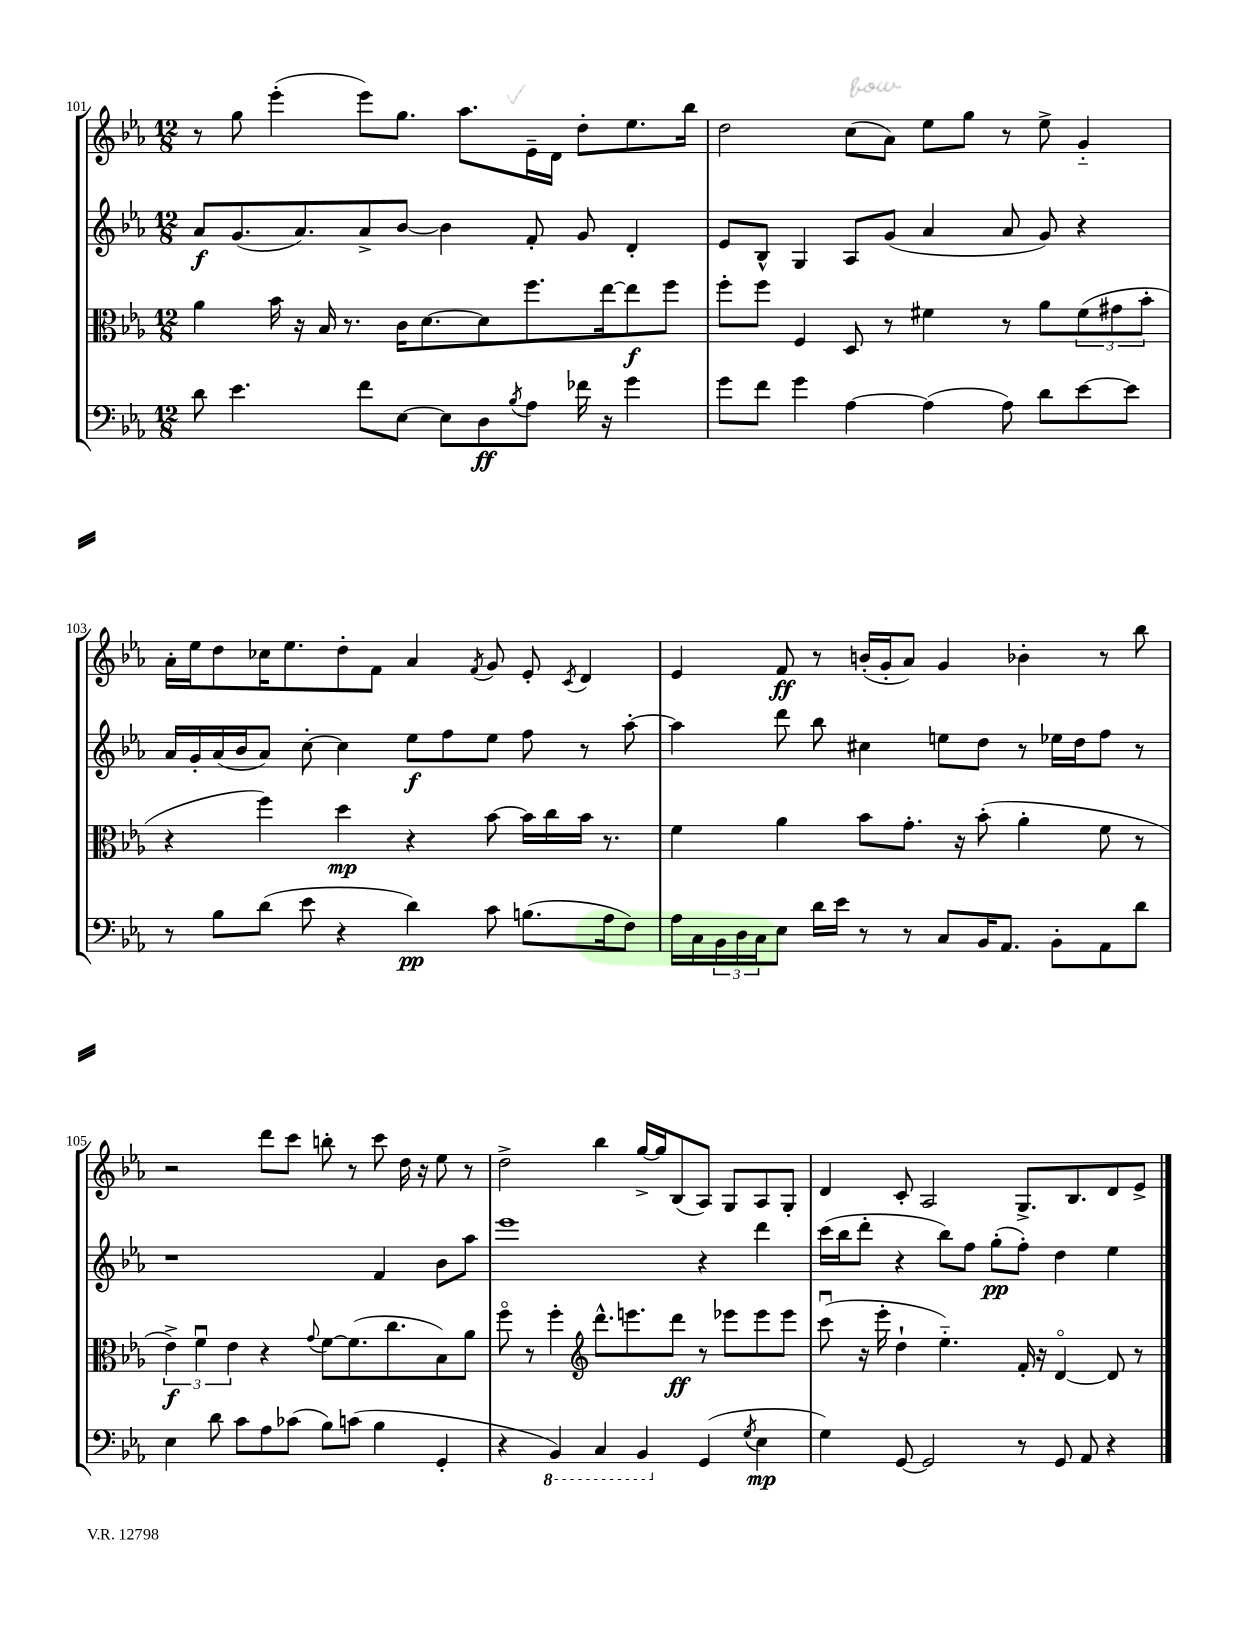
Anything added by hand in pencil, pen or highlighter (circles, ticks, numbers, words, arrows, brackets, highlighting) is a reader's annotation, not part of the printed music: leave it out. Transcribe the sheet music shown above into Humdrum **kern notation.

**kern	**dynam	**kern	**dynam	**kern	**dynam	**kern	**dynam
*part4	*part4	*part3	*part3	*part2	*part2	*part1	*part1
*staff4	*staff4	*staff3	*staff3	*staff2	*staff2	*staff1	*staff1
*clefF4	*	*clefC3	*	*clefG2	*	*clefG2	*
*k[b-e-a-]	*	*k[b-e-a-]	*	*k[b-e-a-]	*	*k[b-e-a-]	*
*M12/8	*	*M12/8	*	*M12/8	*	*M12/8	*
=101	=101	=101	=101	=101	=101	=101	=101
8d\	.	4a-\	.	8a-/L	f	8r	.
4.e-\	.	.	.	(8.g/	.	8gg\	.
.	.	16b-\	.	.	.	(4eee-'\	.
.	.	16r	.	8.a-/)	.	.	.
.	.	16B-/	.	.	.	.	.
.	.	8.r	.	.	.	.	.
8f\L	.	.	.	8a-^/	.	8eee-\L)	.
[8E-\J	.	16c\KL	.	[8b-/J	.	8.gg\J	.
.	.	[8.d\	.	.	.	.	.
8E-\L]	.	.	.	4b-\]	.	.	.
.	.	.	.	.	.	8.aa-\L	.
8D\	ff	8d\]	.	.	.	.	.
8qB-/	.	.	.	.	.	.	.
8A-\J	.	8.ff\	.	8f'/	.	16e-~\L	.
.	.	.	.	.	.	16d\JJ	.
16f-X\	.	.	.	8g/	.	8dd'\L	.
16r	.	[16ee-\k	.	.	.	.	.
4g\	.	8ee-\]	f	4d'/	.	8.ee-\	.
.	.	8ff\J	.	.	.	.	.
.	.	.	.	.	.	16bb-\Jk	.
=102	=102	=102	=102	=102	=102	=102	=102
8g\L	.	8ff'\L	.	8e-/L	.	2dd\	.
8f\J	.	8ff\J	.	8B-^^/J	.	.	.
4g\	.	4F/	.	4G/	.	.	.
[4A-\	.	8D/	.	8A-/L	.	(8cc\L	.
.	.	8r	.	(8g/J	.	8a-\J)	.
(4A-\]	.	4f#X\	.	4a-/	.	8ee-\L	.
.	.	.	.	.	.	8gg\J	.
8A-\)	.	8r	.	8a-/	.	8r	.
8d\L	.	8a-\L	.	8g/)	.	8ee-^\	.
[8e-\	.	(12f#\	.	4r	.	4g/	.
.	.	12g#X\	.	.	.	.	.
8e-\J]	.	.	.	.	.	.	.
.	.	12b-'\J	.	.	.	.	.
!!LO:LB:g=z
=103	=103	=103	=103	=103	=103	=103	=103
8r	.	4r	.	16a-/LL	.	16a-'\LL	.
.	.	.	.	16g'/	.	16ee-\J	.
8B-\L	.	.	.	(16a-/	.	8dd\	.
.	.	.	.	16b-/J	.	.	.
(8d\J	.	4ff\)	.	8a-/J)	.	16cc-X\K	.
.	.	.	.	.	.	8.ee-\	.
8e-\	.	.	.	[8cc'\	.	.	.
4r	.	4dd\	mp	4cc\]	.	8dd'\	.
.	.	.	.	.	.	8f\J	.
4d\)	pp	4r	.	8ee-\L	f	4a-/	.
.	.	.	.	8ff\	.	.	.
.	.	.	.	.	.	8qf/	.
8c\	.	[8b-\	.	8ee-\J	.	8g/	.
(8.Bn\L	.	16b-\LL]	.	8ff\	.	8e-'/	.
.	.	16cc\	.	.	.	.	.
.	.	.	.	.	.	8qc/	.
.	.	16b-\JJ	.	8r	.	4d/	.
16A-\k	.	8.r	.	.	.	.	.
8F\J)	.	.	.	[8aa-'\	.	.	.
=104	=104	=104	=104	=104	=104	=104	=104
16A-\LL	.	4f\	.	4aa-\]	.	4e-/	.
16C\	.	.	.	.	.	.	.
24BB-\	.	.	.	.	.	.	.
24D\	.	.	.	.	.	.	.
24C\J	.	.	.	.	.	.	.
8E-\J	.	4a-\	.	8ddd\	.	8f/	ff
16d\LL	.	.	.	8bb-\	.	8r	.
16e-\JJ	.	.	.	.	.	.	.
8r	.	8b-\L	.	4cc#X\	.	(16bn'/LL	.
.	.	.	.	.	.	16g'/J	.
8r	.	8.g'\J	.	.	.	8a-/J)	.
8C/L	.	.	.	8een\L	.	4g/	.
.	.	16r	.	.	.	.	.
16BB-/K	.	(8b-'\	.	8dd\J	.	.	.
8.AA-/J	.	.	.	.	.	.	.
.	.	4a-'\	.	8r	.	4b-X'\	.
8BB-'\L	.	.	.	16ee-X\LL	.	.	.
.	.	.	.	16dd\J	.	.	.
8AA-\	.	8f\	.	8ff\J	.	8r	.
8d\J	.	8r	.	8r	.	8bb-\	.
!!LO:LB:g=z
=105	=105	=105	=105	=105	=105	=105	=105
4E-\	.	6e-^\)	f	1r	.	2r	.
.	.	6fu\	.	.	.	.	.
8d\	.	.	.	.	.	.	.
.	.	6e-\	.	.	.	.	.
8c\L	.	.	.	.	.	.	.
8A-\	.	4r	.	.	.	8ddd\L	.
(8c-X\J	.	.	.	.	.	8ccc\J	.
.	.	8qqg/	.	.	.	.	.
8B-\L)	.	[8f\L	.	.	.	8bbn'\	.
(8cn\J	.	(8.f\]	.	.	.	8r	.
4B-\	.	.	.	4f/	.	8ccc\	.
.	.	8.cc\	.	.	.	.	.
.	.	.	.	.	.	16dd\	.
.	.	.	.	.	.	16r	.
4GG'/	.	8B-\)	.	8b-\L	.	8ee-\	.
.	.	8a-\J	.	8aa-\J	.	8r	.
=106	=106	=106	=106	=106	=106	=106	=106
4r	.	8ff\	.	1eee-	.	2dd^\	.
.	.	8r	.	.	.	.	.
*8ba	*	*	*	*	*	*	*
4BBB-/)	.	4ff'\	.	.	.	.	.
*	*	*clefG2	*	*	*	*	*
4CC/	.	8.ddd^^\L	.	.	.	4bb-\	.
.	.	8.eeen\	.	.	.	.	.
4BBB-/	.	.	.	.	.	[16gg^/LL	.
.	.	.	.	.	.	16gg/J]	.
.	.	8ddd\J	ff	.	.	(8B-/	.
*X8ba	*	*	*	*	*	*	*
(4GG/	.	8r	.	4r	.	8A-/J)	.
.	.	8eee-X\L	.	.	.	8G/L	.
8qG/	.	.	.	.	.	.	.
4E-\	mp	8eee-\	.	4ddd\	.	8A-/	.
.	.	8eee-\J	.	.	.	8G'/J	.
=107	=107	=107	=107	=107	=107	=107	=107
4G\)	.	(8cccu\	.	(16ccc\LL	.	4d/	.
.	.	.	.	16bb-\J	.	.	.
.	.	16r	.	8ddd'\J	.	.	.
.	.	16eee-'\	.	.	.	.	.
[8GG/	.	4dd`\	.	4r	.	8c'/	.
2GG/]	.	.	.	.	.	2A-/	.
.	.	4.ee-\)	.	8bb-\L)	.	.	.
.	.	.	.	8ff\J	.	.	.
.	.	.	.	(8gg'\L	pp	.	.
8r	.	16f'/	.	8ff'\J)	.	8.G^/L	.
.	.	16r	.	.	.	.	.
8GG/	.	[4d/	.	4dd\	.	.	.
.	.	.	.	.	.	8.B-/	.
8AA-/	.	.	.	.	.	.	.
4r	.	8d/]	.	4ee-\	.	8d/	.
.	.	8r	.	.	.	8e-^/J	.
==	==	==	==	==	==	==	==
*-	*-	*-	*-	*-	*-	*-	*-
